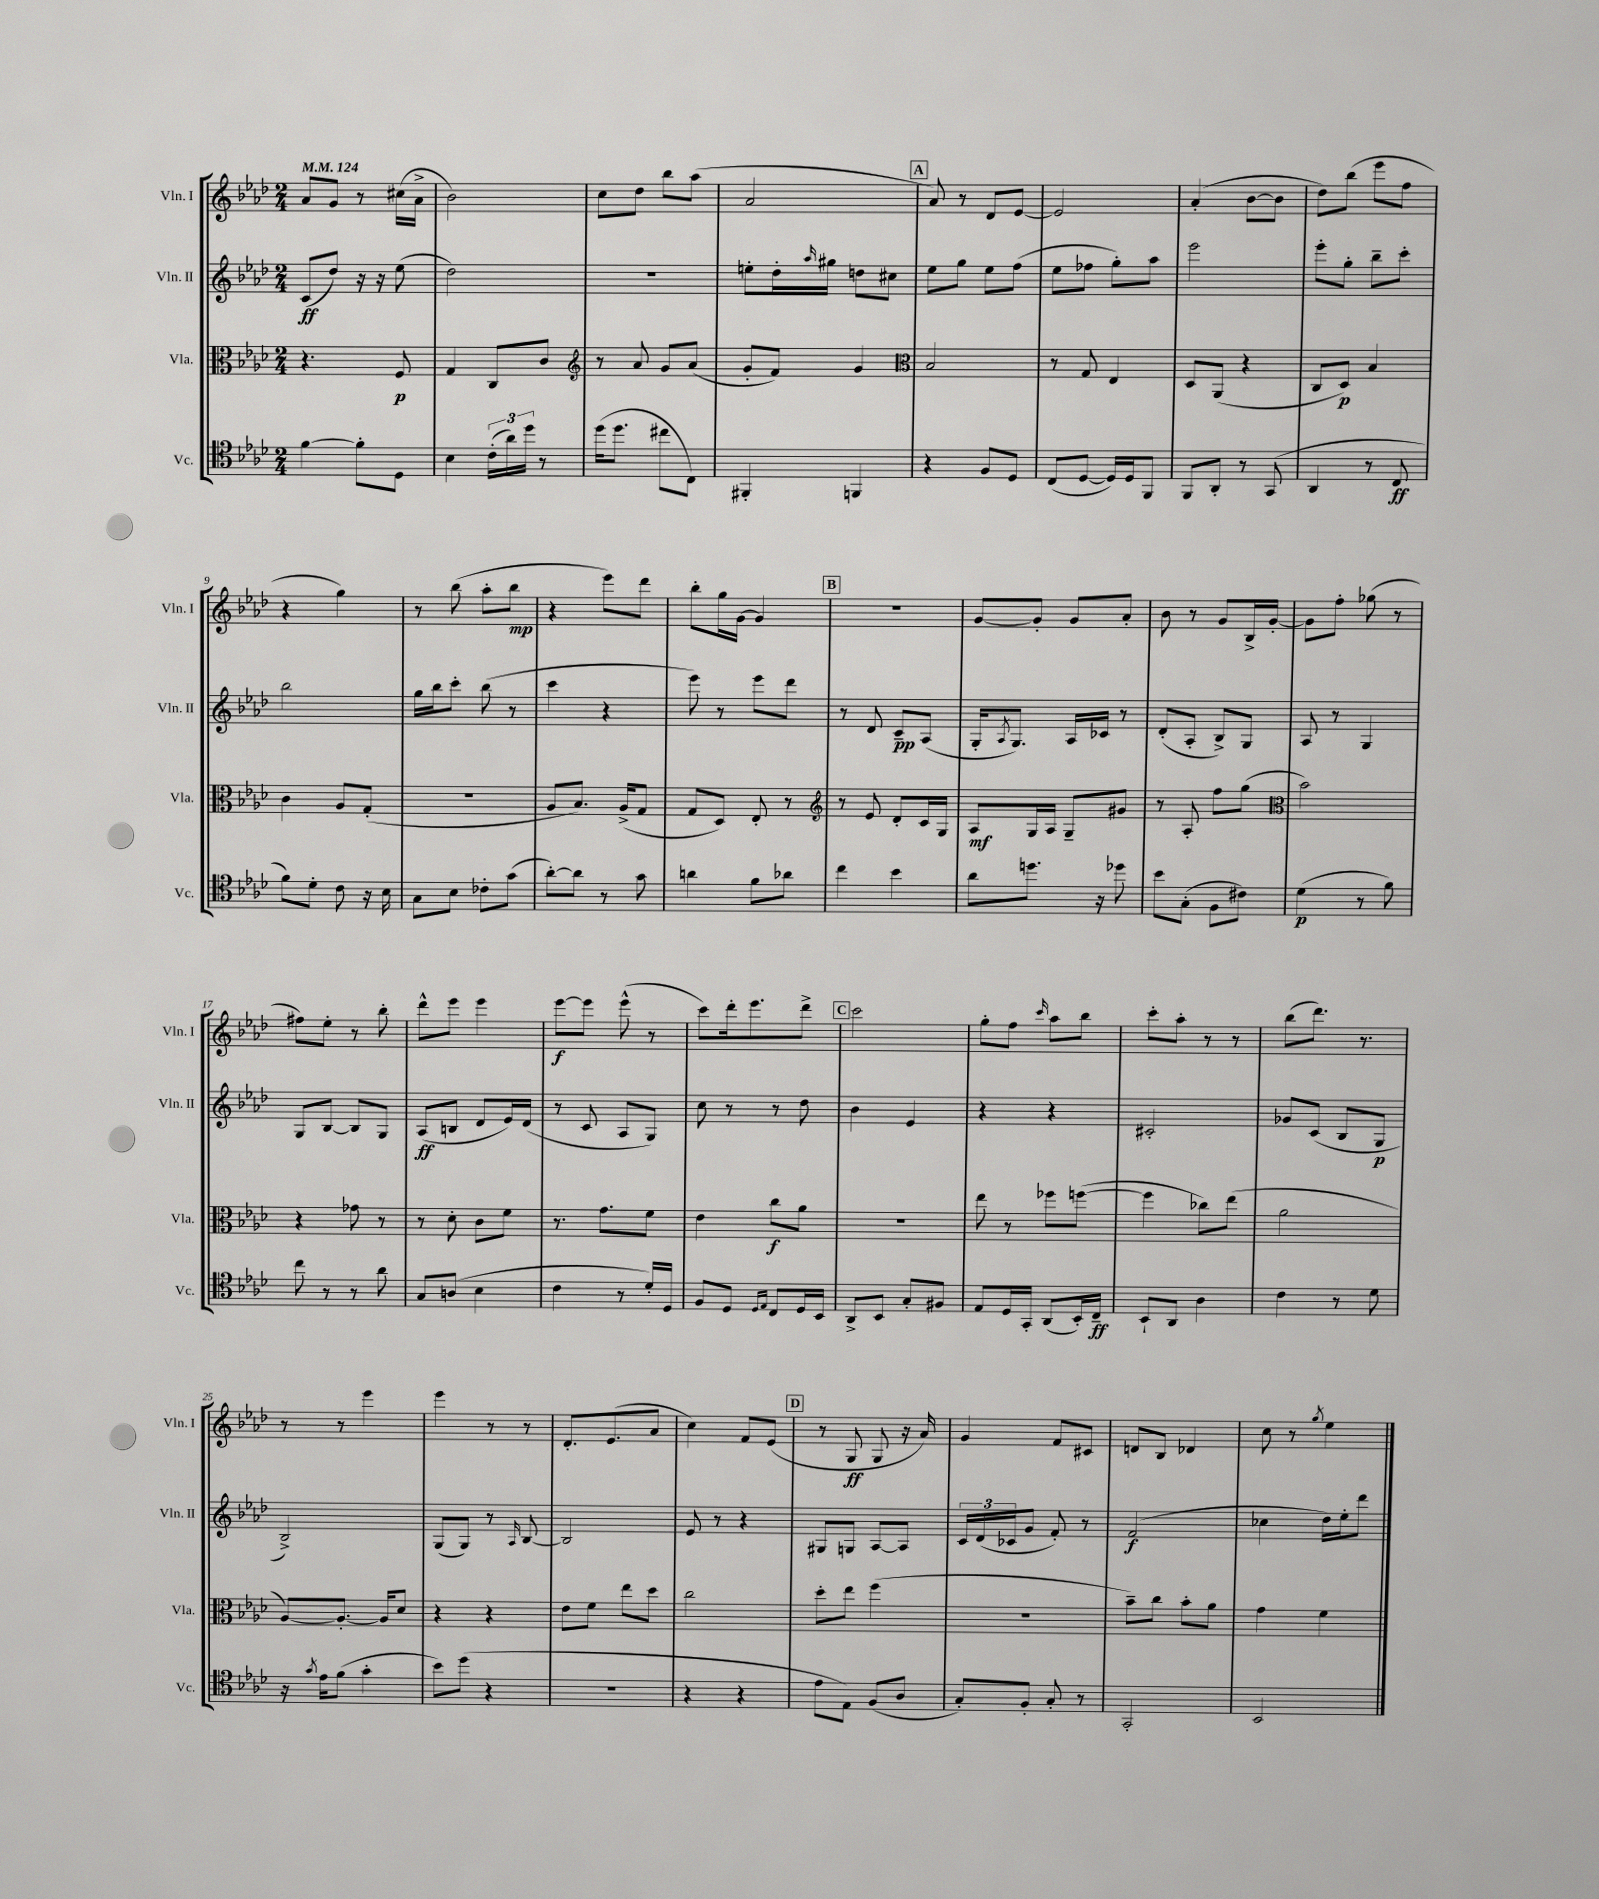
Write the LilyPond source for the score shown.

<<
\new StaffGroup <<
\new Staff = "s0" \with { instrumentName = "Vln. I" shortInstrumentName = "Vln. I" } {
    \clef treble \key aes \major \numericTimeSignature \time 2/4 \tempo 4 = 124
    aes'8 g'8 r8 cis''16( aes'16-> |
    bes'2) |
    c''8 des''8 bes''8 aes''8( |
    aes'2 |
    \mark \markup { \box "A" } aes'8) r8 des'8 ees'8~ |
    ees'2 |
    aes'4-.( bes'8~ bes'8 |
    des''8) bes''8( ees'''8 f''8 |
    r4 g''4) |
    r8 bes''8( aes''8-. bes''8\mp |
    r4 ees'''8) des'''8 |
    bes''8-. g''16 g'16~ g'4 |
    \mark \markup { \box "B" } r2 |
    g'8~ g'8-. g'8 aes'8-. |
    bes'8 r8 g'8 bes16-> g'16~-. |
    g'8 f''8-. ges''8( r8 |
    fis''8) ees''8-. r8 bes''8-. |
    des'''8-^ ees'''8 ees'''4 |
    ees'''8~\f ees'''8 ees'''8-^( r8 |
    c'''8) des'''16-. ees'''8. des'''8-> |
    \mark \markup { \box "C" } c'''2 |
    g''8-. f''8 \grace { c'''16 } aes''8 bes''8 |
    c'''8-. aes''8-. r8 r8 |
    bes''8( des'''8.) r8. |
    r8 r8 ees'''4 |
    ees'''4 r8 r8 |
    des'8.-. ees'8.( aes'8 |
    c''4) f'8 ees'8( |
    \mark \markup { \box "D" } r8 g8\ff g8 r16 aes'16) |
    g'4 f'8 cis'8 |
    d'8 bes8 des'4 |
    c''8 r8 \acciaccatura { g''8 } ees''4 \bar "|." |
}
\new Staff = "s1" \with { instrumentName = "Vln. II" shortInstrumentName = "Vln. II" } {
    \clef treble \key aes \major \numericTimeSignature \time 2/4
    c'8\ff( des''8) r16 r16 ees''8( |
    des''2) |
    r2 |
    e''8-. des''16-. \grace { aes''16 } gis''16 d''8 cis''8 |
    \mark \markup { \box "A" } ees''8 g''8 ees''8 f''8( |
    ees''8 fes''8 g''8-.) aes''8 |
    ees'''2 |
    ees'''8-. g''8-. bes''8-- c'''8-. |
    bes''2 |
    g''16 bes''16 c'''8-. bes''8( r8 |
    c'''4 r4 |
    ees'''8) r8 ees'''8 des'''8 |
    \mark \markup { \box "B" } r8 des'8 c'8--\pp aes8( |
    g16-. \acciaccatura { aes8 } g8.) aes16 ces'16 r8 |
    des'8-.( aes8-. bes8->) g8 |
    aes8 r8 g4 |
    g8 bes8~ bes8 g8 |
    aes8\ff( b8 des'8 ees'16) des'16( |
    r8 c'8 aes8 g8) |
    c''8 r8 r8 des''8 |
    \mark \markup { \box "C" } bes'4 ees'4 |
    r4 r4 |
    cis'2-. |
    ges'8 c'8( bes8 g8\p |
    bes2->) |
    g8( g8) r8 \grace { aes16 } bes8~ |
    bes2 |
    ees'8 r8 r4 |
    \mark \markup { \box "D" } gis8 g8 aes8~ aes8 |
    \tuplet 3/2 { c'16 des'16( ces'16 } g'8 f'8-.) r8 |
    f'2\f( |
    ces''4 des''16) ees''16-. des'''8 \bar "|." |
}
\new Staff = "s2" \with { instrumentName = "Vla." shortInstrumentName = "Vla." } {
    \clef alto \key aes \major \numericTimeSignature \time 2/4
    r4. f8\p |
    g4 c8 c'8 |
    \clef treble r8 aes'8 g'8 aes'8( |
    g'8-. f'8) g'4 |
    \mark \markup { \box "A" } \clef alto bes2 |
    r8 g8 ees4 |
    des8 aes,8( r4 |
    c8 des8\p) bes4 |
    c'4 aes8 g8-.( |
    r2 |
    aes8 bes8.) aes16->( g8 |
    g8 des8) ees8-. r8 |
    \mark \markup { \box "B" } \clef treble r8 ees'8 des'8-. c'16 g16 |
    aes8\mf g16 aes16 g8-- gis'8 |
    r8 aes8-. f''8 g''8( |
    \clef alto bes'2) |
    r4 ges'8 r8 |
    r8 des'8-. c'8 f'8 |
    r8. g'8. f'8 |
    ees'4 c''8\f aes'8 |
    \mark \markup { \box "C" } R2 |
    ees''8 r8 fes''8 f''8~( |
    f''4 ces''8) ees''8( |
    aes'2 |
    aes8~) aes8.~-. aes16 des'8 |
    r4 r4 |
    ees'8 f'8 ees''8 des''8 |
    c''2 |
    \mark \markup { \box "D" } des''8-. ees''8 f''4( |
    r2 |
    bes'8--) c''8 bes'8-. aes'8 |
    g'4 f'4 \bar "|." |
}
\new Staff = "s3" \with { instrumentName = "Vc." shortInstrumentName = "Vc." } {
    \clef tenor \key aes \major \numericTimeSignature \time 2/4
    f'4~ f'8-. des8 |
    bes4 \tuplet 3/2 { c'16-.( aes'16) des''16 } r8 |
    des''16( des''8. cis''8 c8) |
    fis,4-. f,4 |
    \mark \markup { \box "A" } r4 f8 des8 |
    c8( des8~ des16) des16 f,8 |
    f,8 aes,8-. r8 g,8( |
    aes,4 r8 c8\ff |
    f'8) des'8-. c'8 r16 bes16 |
    g8 bes8 ces'8-. g'8( |
    aes'8~-.) aes'8 r8 g'8 |
    a'4 f'8 aes'8 |
    \mark \markup { \box "B" } c''4 bes'4 |
    aes'8 d''8. r16 des''8 |
    bes'8 g8-.( f8 cis'8) |
    des'4\p( r8 f'8) |
    c''8 r8 r8 aes'8 |
    g8 a8( bes4 |
    c'4 r8 des'16-.) des16 |
    f8 des8 \grace { des16 ees16 } c8 des16 bes,16 |
    \mark \markup { \box "C" } aes,8-> bes,8 g8-. fis8 |
    ees8 des16 g,16-. aes,8( bes,16-.) c16--\ff |
    bes,8-! aes,8 aes4 |
    c'4 r8 des'8 |
    r16 \acciaccatura { g'8 } ees'16 f'8( g'4-. |
    bes'8) des''8( r4 |
    R2 |
    r4 r4 |
    \mark \markup { \box "D" } ees'8 ees8) f8( aes8 |
    g8-.) f8-. g8-. r8 |
    g,2-. |
    bes,2 \bar "|." |
}
>>
>>
